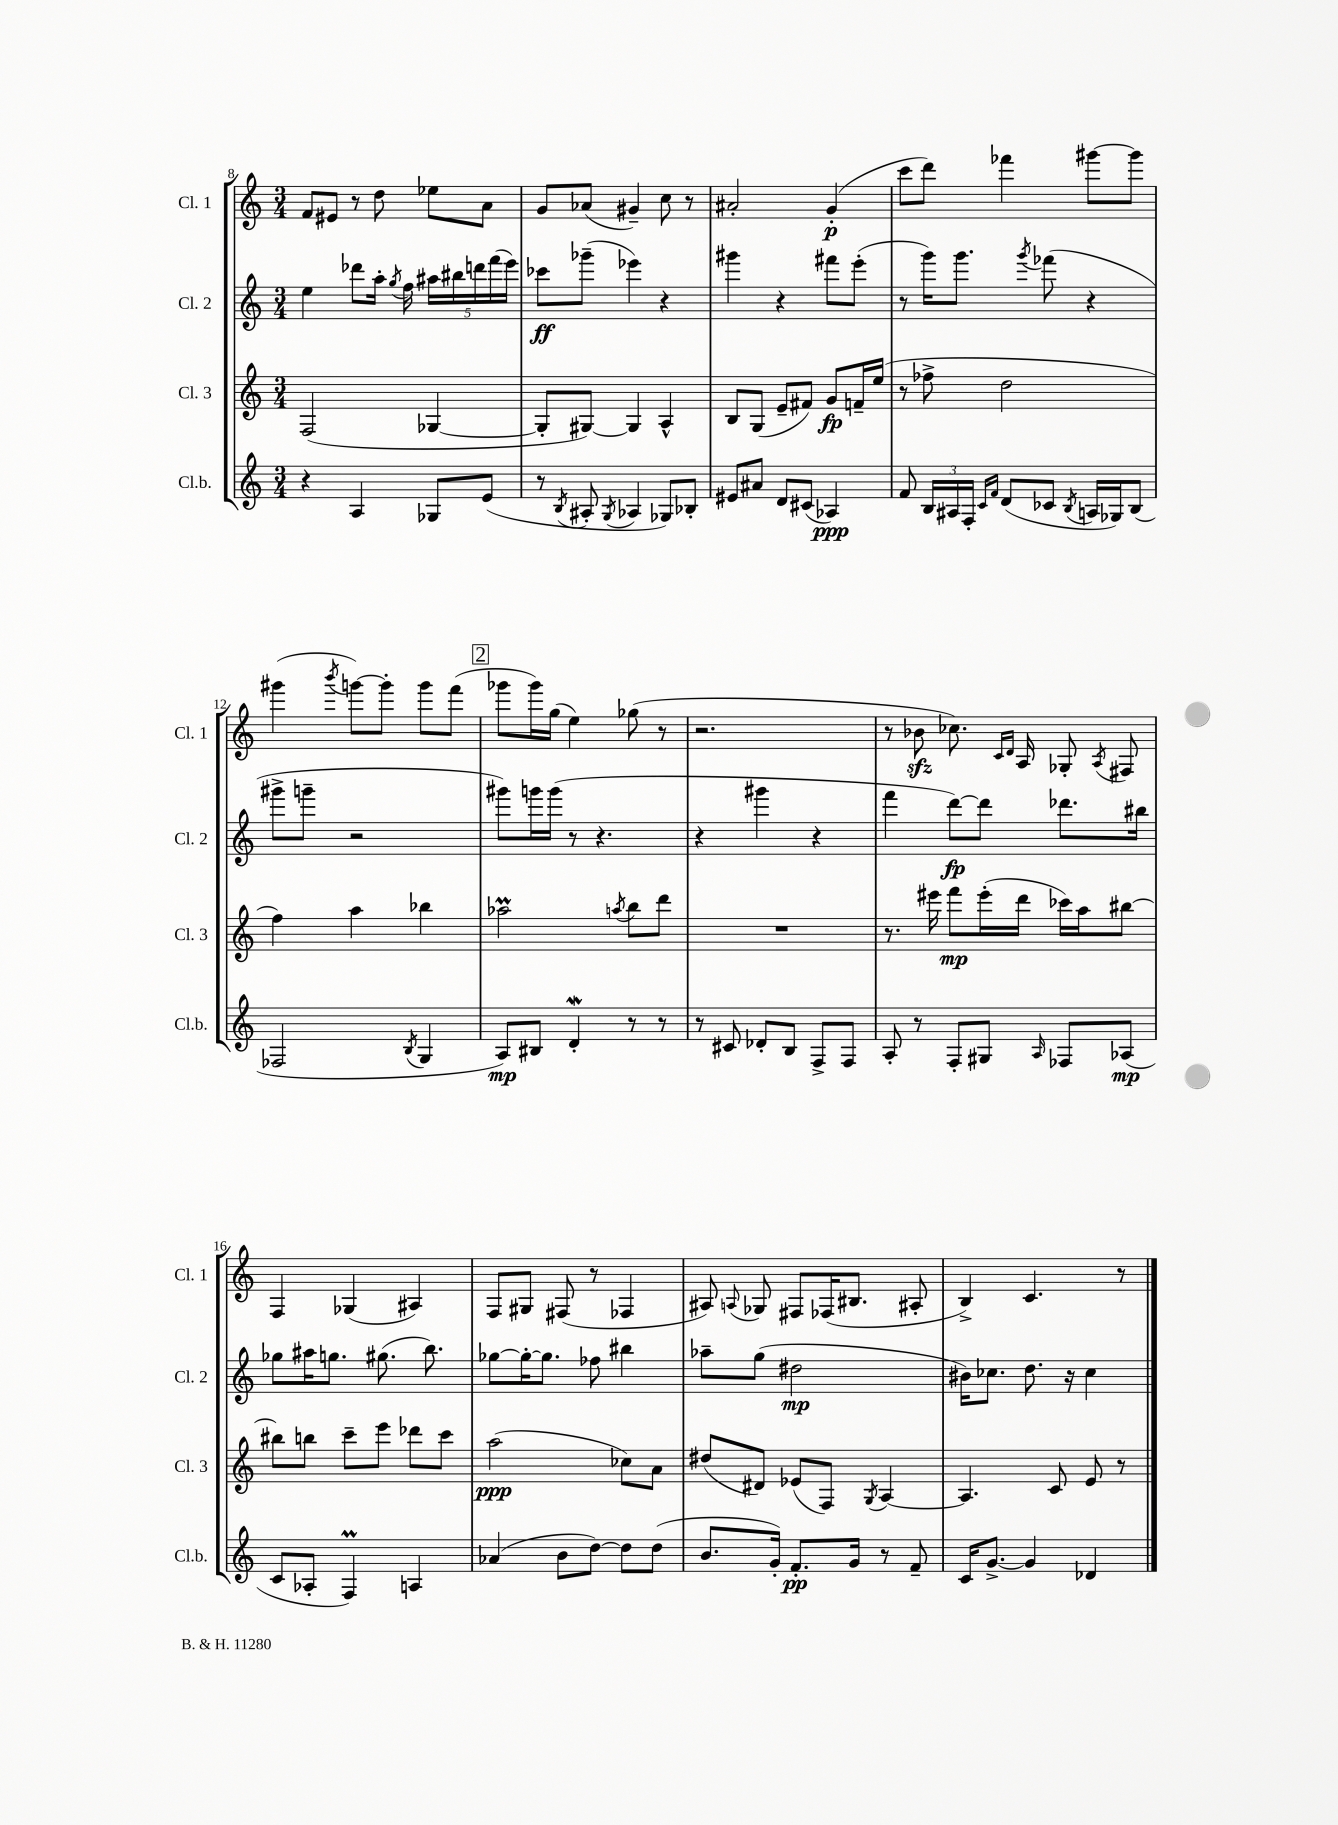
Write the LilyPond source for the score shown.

<<
\new StaffGroup <<
\new Staff = "s0" \with { instrumentName = "Cl. 1" shortInstrumentName = "Cl. 1" } {
    \clef treble \key c \major \numericTimeSignature \time 3/4
    \autoBeamOff f'8[ eis'8] r8 d''8 ees''8[ a'8] |
    g'8[ aes'8]( gis'4--) c''8 r8 |
    ais'2-. g'4-.\p( |
    c'''8[ d'''8]) fes'''4 gis'''8[~ gis'''8] |
    gis'''4( \acciaccatura { b'''8 } g'''8[~) g'''8]-. g'''8[ f'''8]( |
    \mark \markup { \box "2" } ges'''8[ ges'''16) g''16]( e''4) ges''8( r8 |
    r2. |
    r8 bes'8\sfz ces''8.) \grace { c'16[ d'16] } a16 ges8-. \acciaccatura { a8 } fis8 |
    f4 ges4( ais4) |
    f8[ gis8] fis8( r8 fes4 |
    ais8) \appoggiatura { a8 } ges8 fis8[ fes16( bis8.] ais8-. |
    b4->) c'4. r8 \bar "|." |
}
\new Staff = "s1" \with { instrumentName = "Cl. 2" shortInstrumentName = "Cl. 2" } {
    \clef treble \key c \major \numericTimeSignature \time 3/4
    \autoBeamOff e''4 des'''8[ a''16]-. \acciaccatura { g''8 } f''16 \tuplet 5/4 { ais''16[ bis''16 d'''16 f'''16( e'''16]) } |
    ces'''8[\ff ges'''8]--( ees'''4) r4 |
    gis'''4 r4 fis'''8[ e'''8]-.( |
    r8 g'''16[) g'''8.] \acciaccatura { g'''8 } fes'''8( r4 |
    gis'''8[-> g'''8]-- r2 |
    \mark \markup { \box "2" } gis'''8[) g'''16 g'''16]( r8 r4. |
    r4 gis'''4 r4 |
    f'''4 d'''8[~\fp) d'''8] des'''8.[ bis''16] |
    ges''8[ ais''16 g''8.] gis''8.( b''8.) |
    ges''8[~ ges''16~-. ges''8.] fes''8 bis''4 |
    aes''8[-- g''8]( dis''2\mp |
    bis'16[) ces''8.] d''8. r16 ces''4 \bar "|." |
}
\new Staff = "s2" \with { instrumentName = "Cl. 3" shortInstrumentName = "Cl. 3" } {
    \clef treble \key c \major \numericTimeSignature \time 3/4
    \autoBeamOff f2( ges4~ |
    ges8[-. gis8]~) gis4 a4-^ |
    b8[ g8]( e'8[-- fis'8]) g'8[\fp f'16-- e''16]( |
    r8 fes''8-> d''2 |
    f''4) a''4 bes''4 |
    \mark \markup { \box "2" } aes''2\prall \acciaccatura { a''8 } b''8[ d'''8] |
    R2. |
    r8. eis'''16 f'''8[\mp eis'''16-.( d'''16] ces'''16[) a''16 bis''8]~ |
    bis''8[ b''8] c'''8[-- e'''8] des'''8[ c'''8] |
    a''2\ppp( ces''8[) a'8] |
    dis''8[( dis'8]) ees'8[( f8]) \acciaccatura { g8 } a4~ |
    a4. c'8 e'8 r8 \bar "|." |
}
\new Staff = "s3" \with { instrumentName = "Cl.b." shortInstrumentName = "Cl.b." } {
    \clef treble \key c \major \numericTimeSignature \time 3/4
    \autoBeamOff r4 a4 ges8[ e'8]( |
    r8 \acciaccatura { b8 } ais8-. \acciaccatura { g8 } aes4 ges8[) bes8]-. |
    eis'8[ ais'8] d'8[ cis'8]( aes4\ppp) |
    f'8 \tuplet 3/2 { b16[ ais16 f16]-. } \grace { c'16[ f'16] } d'8[( ces'8] \acciaccatura { b8 } a16[ ges16) b8]( |
    fes2 \acciaccatura { b8 } g4 |
    \mark \markup { \box "2" } a8[\mp) bis8] d'4-.\mordent r8 r8 |
    r8 cis'8 des'8[-. b8] f8[-> f8] |
    a8-. r8 f8[-. gis8] \grace { a16 } fes8[ aes8]\mp( |
    c'8[ aes8]-. f4\prall) a4 |
    aes'4( b'8[ d''8]~) d''8[ d''8]( |
    b'8.[ g'16]-.) f'8.[-.\pp g'16] r8 f'8-- |
    c'16[ g'8.]~-> g'4 des'4 \bar "|." |
}
>>
>>
\layout { \context { \Score currentBarNumber = #8 } }
